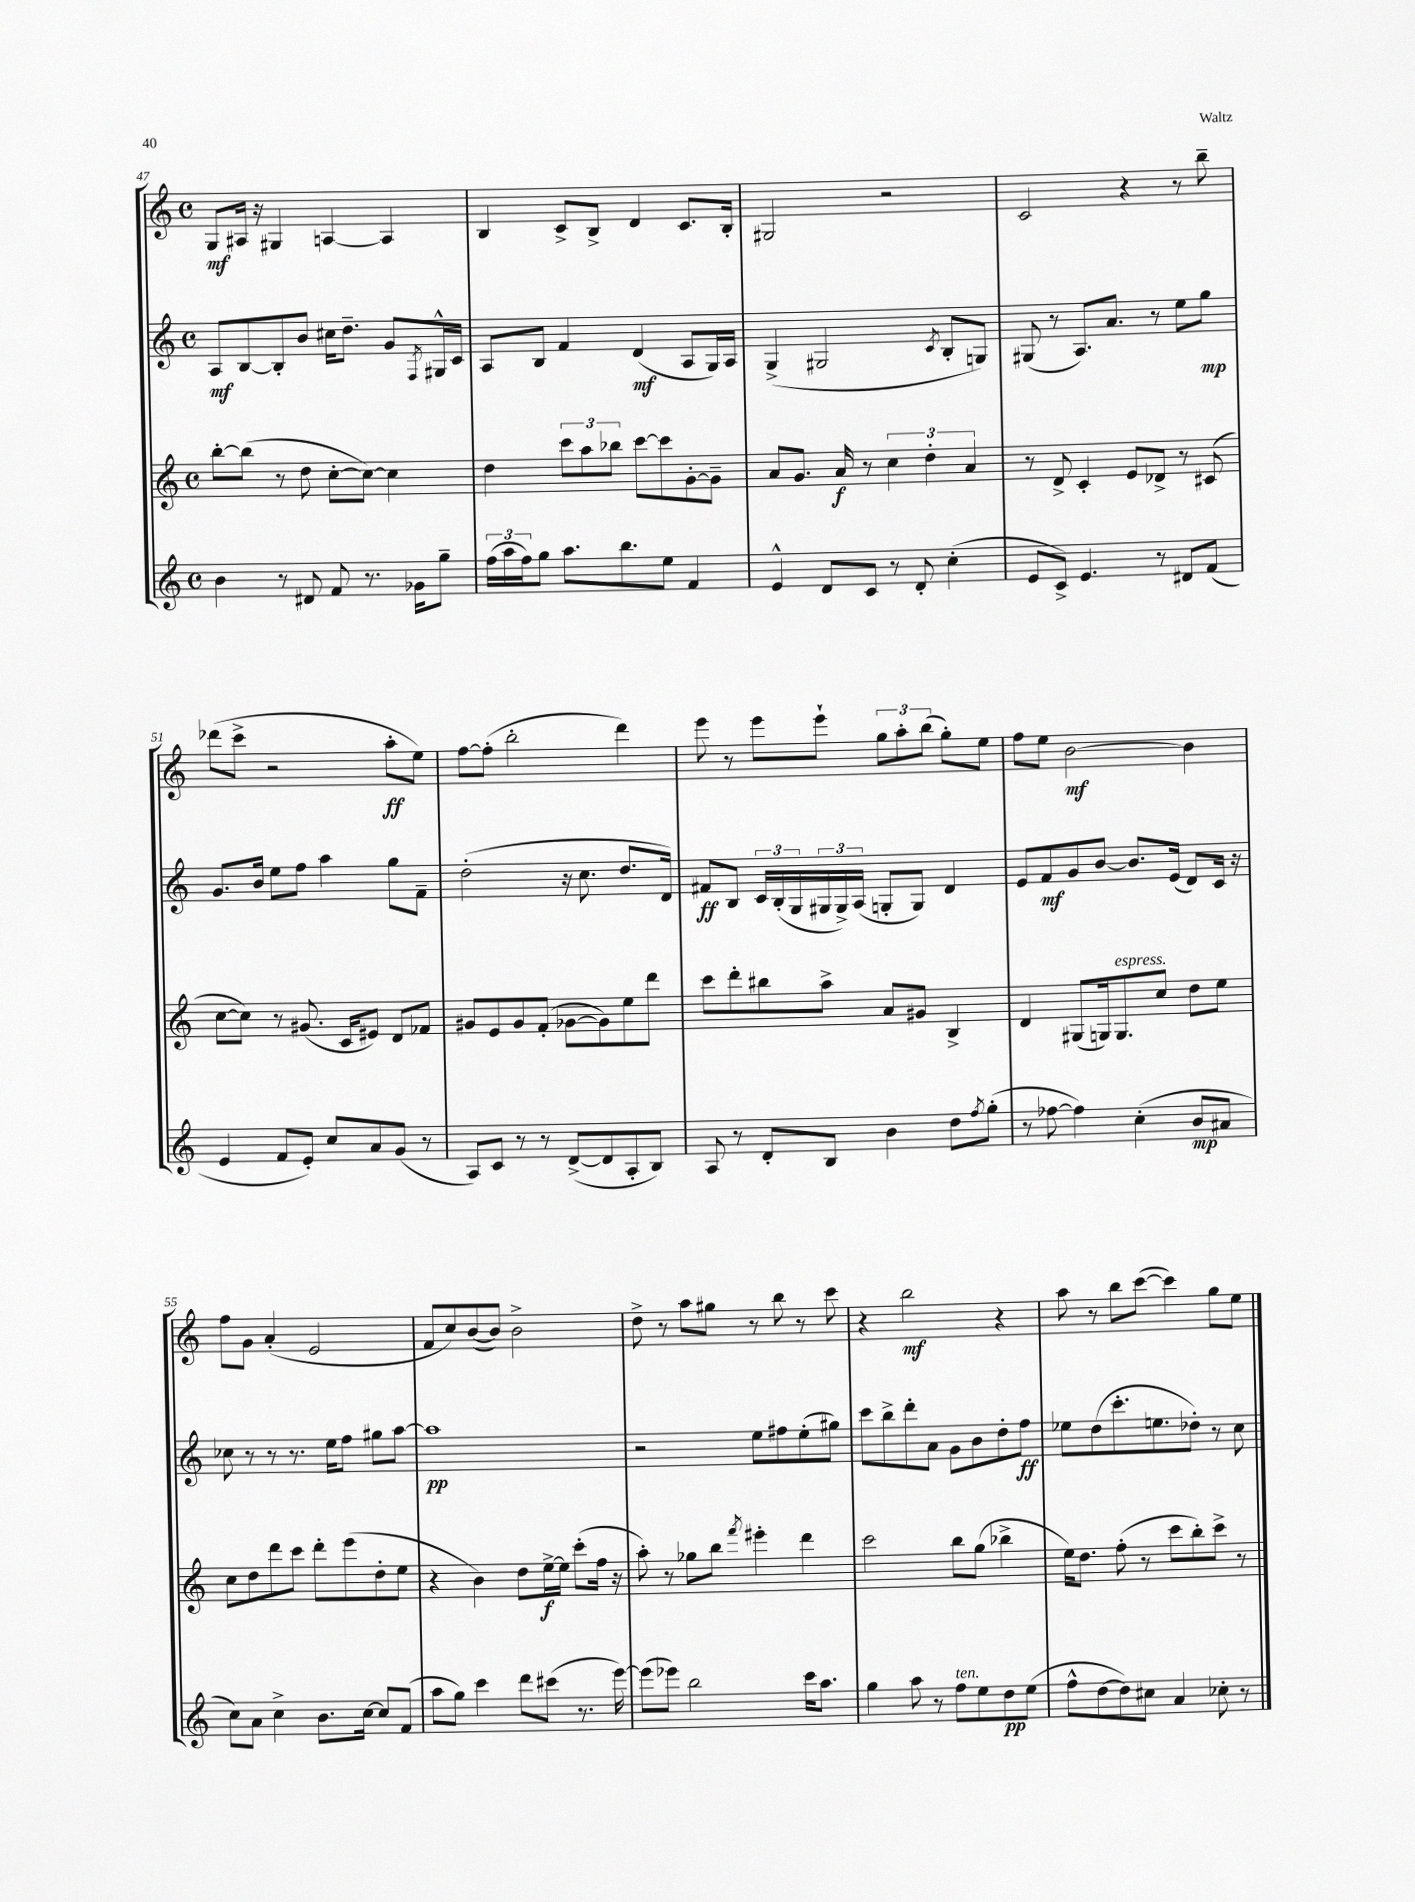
<<
\new StaffGroup <<
\new Staff = "s0" {
    \clef treble \key c \major \defaultTimeSignature \time 4/4
    g8\mf ais16 r16 gis4 a4~ a4 |
    b4 c'8-> b8-> d'4 c'8. b16-. |
    gis2 r2 |
    c'2 r4 r8 b''8-- |
    des'''8( c'''8-> r2 a''8-.\ff e''8) |
    f''8~ f''8-.( b''2-. d'''4) |
    e'''8 r8 e'''8 e'''8-! \tuplet 3/2 { g''8 a''8-. b''8( } g''8-.) e''8 |
    f''8 e''8 b'2~\mf b'4 |
    f''8 g'8 a'4-.( e'2 |
    f'8 c''8) b'8~( b'8) b'2-> |
    d''8-> r8 a''8 gis''8 r8 b''8 r8 c'''8 |
    r4 b''2\mf r4 |
    a''8 r8 b''8 c'''8~( c'''4) g''8 e''8 \bar "|." |
}
\new Staff = "s1" {
    \clef treble \key c \major \defaultTimeSignature \time 4/4
    a8\mf b8~ b8-. b'8 cis''16 d''8.-- g'8 \acciaccatura { f8 } gis16-^ c'16 |
    a8 b8 f'4 d'4\mf( a8 g16) a16 |
    g4->( gis2 \acciaccatura { c'8 } b8-. g8) |
    gis8( r8 a8.) a'8. r8 e''8 g''8\mp |
    g'8. b'16 e''8 f''8 a''4 g''8 f'8-- |
    d''2-.( r16 c''8. d''8. d'16) |
    fis'8\ff b8 \tuplet 3/2 { c'16 b16-.( g16 } \tuplet 3/2 { gis16 gis16->) a16( } g8-. g8) d'4 |
    e'8 f'8\mf g'8 b'8~ b'8. e'16( d'8) c'16 r16 |
    ces''8 r8 r8 r8. e''16 f''8 gis''8 a''8~ |
    a''1\pp |
    r2 e''8 fis''8 e''8-.( gis''8) |
    c'''8 b''8-> d'''8-. a'8 g'8 b'8 d''8-. f''8\ff |
    ees''8 d''8( c'''8.-. e''8. des''8-.) r8 c''8 \bar "|." |
}
\new Staff = "s2" {
    \clef treble \key c \major \defaultTimeSignature \time 4/4
    b''8~-. b''8( r8 d''8 c''8~-. c''8~) c''4 |
    d''4 \tuplet 3/2 { c'''8 a''8 bes''8 } c'''8~ c'''8 g'8~-. g'8-- |
    a'8 g'8. a'16\f r8 \tuplet 3/2 { c''4 d''4-. a'4 } |
    r8 d'8-> c'4-. e'8 des'8-> r8 cis'8( |
    c''8~ c''8) r8 gis'8.( c'16 eis'8) d'8 fes'8 |
    gis'8 e'8 gis'8 f'8-.( ges'8~ ges'8) e''8 d'''8 |
    c'''8 d'''8-. bis''8 a''8-> a'8 gis'8 b4-> |
    d'4 gis8( g16) g8.^\markup { \italic "espress." } c''8 d''8 e''8 |
    c''8 d''8 d'''8 c'''8 d'''8-. e'''8( d''8-. e''8 |
    r4 b'4) d''8 e''16~->\f e''16 c'''8-.( f''16 r16 |
    a''8-.) r8 ges''8 b''8 \acciaccatura { f'''8 } eis'''4-. d'''4 |
    c'''2 b''8 g''8( bes''4-> |
    e''16) d''8. f''8-.( r8 c'''8 b''8-.) c'''8-> r8 \bar "|." |
}
\new Staff = "s3" {
    \clef treble \key c \major \defaultTimeSignature \time 4/4
    b'4 r8 dis'8 f'8 r8. ges'16 g''8-- |
    \tuplet 3/2 { f''16( a''16 f''16) } g''8 a''8. b''8. e''8 f'4 |
    e'4-^ d'8 c'8 r8 d'8-. c''4-.( |
    e'8 c'8->) e'4. r8 dis'8 f'8( |
    e'4 f'8 e'8-.) c''8 a'8 g'8( r8 |
    a8) c'8 r8 r8 d'8~->( d'8 a8-. b8) |
    a8 r8 d'8-. b8 b'4 d''8 \acciaccatura { f''8 } g''8-.( |
    r8 fes''8~ fes''4) c''4-.( b'8\mp ais'8 |
    c''8) a'8 c''4-> b'8. c''16~ c''8 f'8( |
    a''8 g''8) c'''4 d'''8 cis'''8( r8. e'''16~) |
    e'''8( ees'''8) b''2 c'''16 a''8. |
    g''4 a''8 r8 f''8^\markup { \italic "ten." } e''8 d''8\pp e''8( |
    f''8-^ d''8~ d''8) cis''8 a'4 ces''8-. r8 \bar "|." |
}
>>
>>
\layout { \context { \Score currentBarNumber = #47 } }
